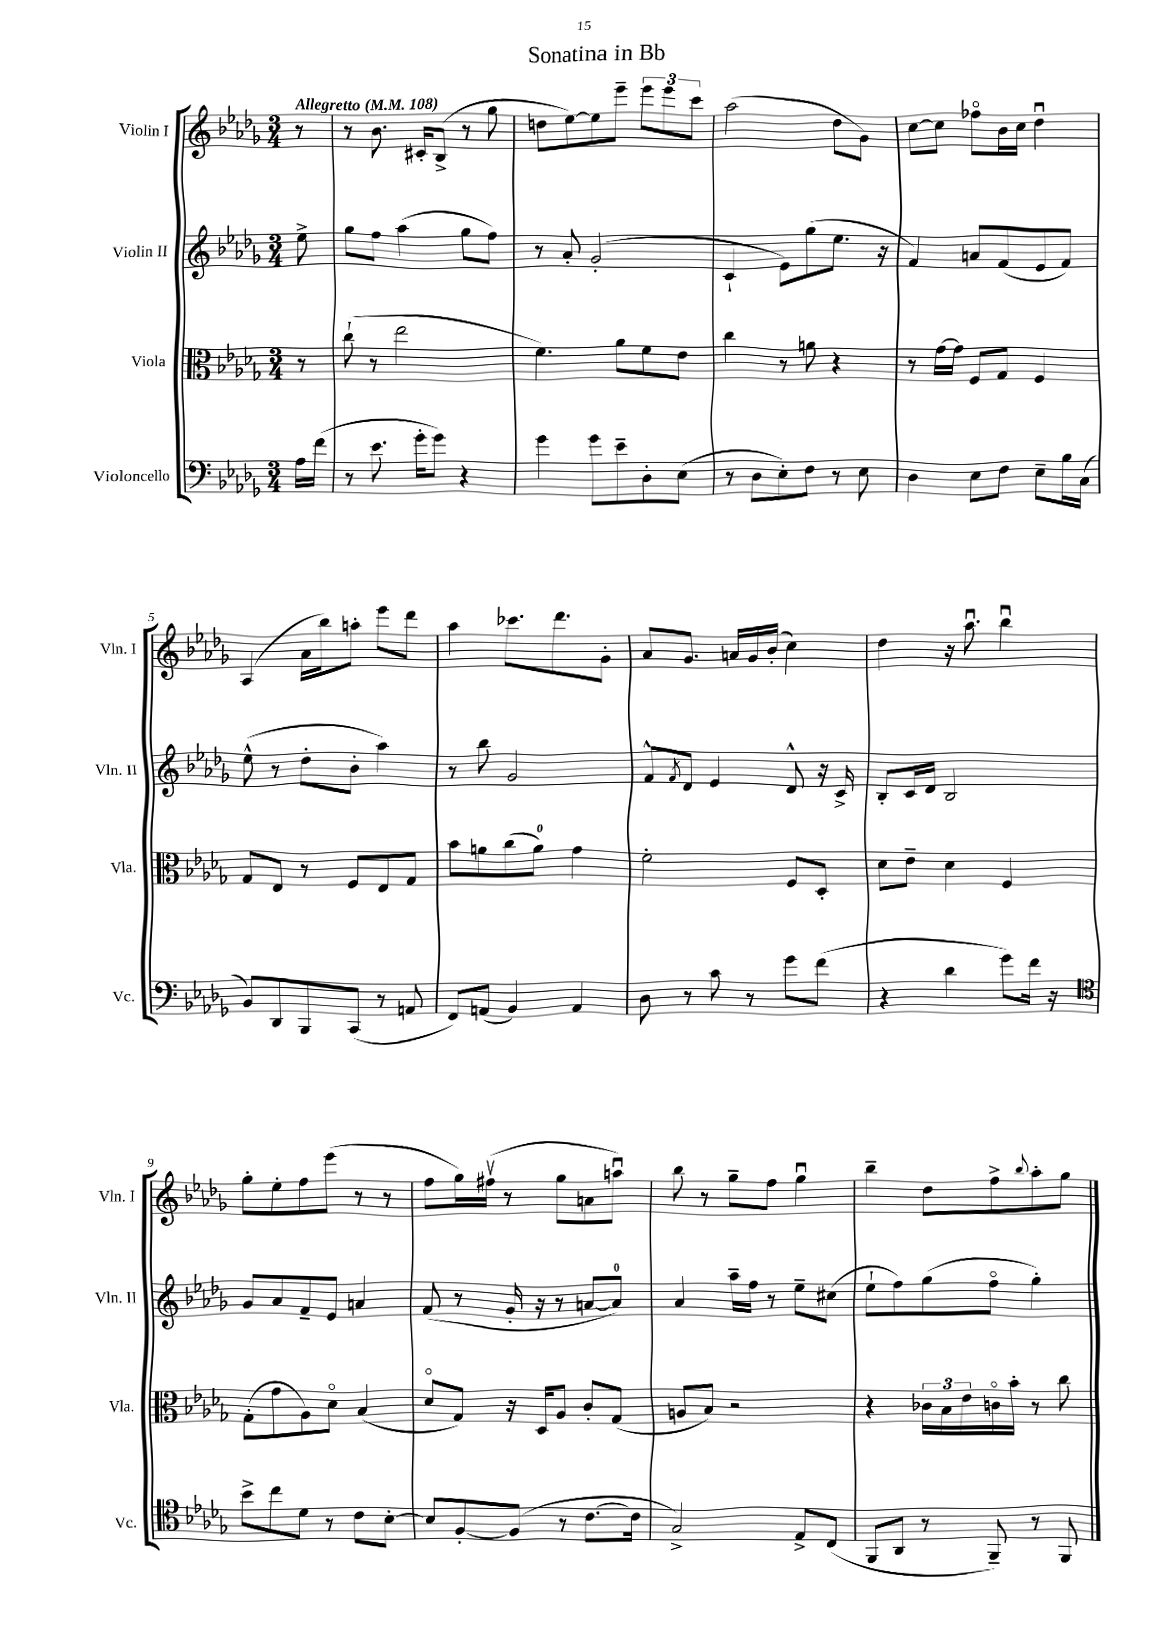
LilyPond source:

\header { title = "Sonatina in Bb" }
<<
\new StaffGroup <<
\new Staff = "s0" \with { instrumentName = "Violin I" shortInstrumentName = "Vln. I" } {
    \clef treble \key des \major \numericTimeSignature \time 3/4 \partial 8 \tempo "Allegretto" 4 = 108
    r8 |
    r8 bes'8. cis'16-. bes8->( r8 ges''8 |
    d''8 ees''8~) ees''8 ees'''8-- \tuplet 3/2 { ees'''8 ees'''8 c'''8 } |
    aes''2( des''8 ges'8) |
    c''8~ c''8 fes''8\flageolet bes'16 c''16 des''4\downbow |
    aes4( aes'16 bes''16) a''8-. ees'''8 des'''8 |
    aes''4 ces'''8. des'''8. ges'8-. |
    aes'8 ges'8. a'16 ges'16 bes'16-.( c''4) |
    des''4 r16 aes''8.\downbow bes''4\downbow |
    ges''8-. ees''8-. f''8 ees'''8( r8 r8 |
    f''8 ges''16) fis''16\upbow( r8 ges''8 a'8 a''8\downbow) |
    bes''8 r8 ges''8-- f''8 ges''4\downbow |
    bes''4-- des''8 f''8-> \appoggiatura { bes''8 } aes''8-. ges''8 \bar "|." |
}
\new Staff = "s1" \with { instrumentName = "Violin II" shortInstrumentName = "Vln. II" } {
    \clef treble \key des \major \numericTimeSignature \time 3/4 \partial 8
    ees''8-> |
    ges''8 f''8 aes''4( ges''8 f''8) |
    r8 aes'8-. ges'2-.( |
    c'4-! ees'8) ges''8( ees''8. r16 |
    f'4) a'8 f'8( ees'8 f'8) |
    ees''8-^( r8 des''8-. bes'8-. aes''4) |
    r8 bes''8 ges'2 |
    f'8-^ \acciaccatura { f'8 } des'8 ees'4 des'8-^ r16 c'16-> |
    bes8-. c'16 des'16 bes2 |
    ges'8 aes'8 f'8-- ees'8 a'4 |
    f'8( r8 ges'16-. r16 r8 a'8~ a'8-0) |
    aes'4 aes''16-- f''16 r8 ees''8-- cis''8( |
    ees''8-! f''8) ges''8( f''8\flageolet ges''4-.) \bar "|." |
}
\new Staff = "s2" \with { instrumentName = "Viola" shortInstrumentName = "Vla." } {
    \clef alto \key des \major \numericTimeSignature \time 3/4 \partial 8
    r8 |
    c''8-!( r8 ees''2 |
    f'4.) aes'8 f'8 ees'8 |
    c''4 r8 a'8 r4 |
    r8 ges'16~ ges'16 f8 ges8 f4 |
    ges8 ees8 r8 f8 ees8 ges8 |
    bes'8 a'8 c''8( a'8-0) ges'4 |
    f'2-. f8 des8-. |
    des'8 ees'8-- des'4 f4 |
    ges8-.( ges'8 aes8) des'8\flageolet bes4( |
    des'8\flageolet ges8) r16 des16 aes8 c'8-. ges8( |
    a8 bes8) r2 |
    r4 \tuplet 3/2 { ces'16 bes16 ees'16 } c'16\flageolet bes'16-. r8 c''8 \bar "|." |
}
\new Staff = "s3" \with { instrumentName = "Violoncello" shortInstrumentName = "Vc." } {
    \clef bass \key des \major \numericTimeSignature \time 3/4 \partial 8
    aes16 f'16( |
    r8 ees'8. ges'16-. ges'8) r4 |
    ges'4 ges'8 ees'8-- des8-. ees8( |
    r8 des8 ees8-.) f8 r8 ees8 |
    des4 ees8 f8 ees8-- bes16 c16( |
    bes,8) des,8 bes,,8 c,8( r8 a,8 |
    f,8) a,8( bes,4) a,4 |
    des8 r8 c'8 r8 ges'8 f'8( |
    r4 des'4 ges'8) f'16 r16 |
    \clef tenor bes'8-> c''8 des'8 r8 c'8 bes8~-. |
    bes8 f8~-. f8( r8 c'8.~ c'16 |
    ges2->) ees8-> c8( |
    f,8 aes,8 r8 f,8--) r8 f,8 \bar "|." |
}
>>
>>
